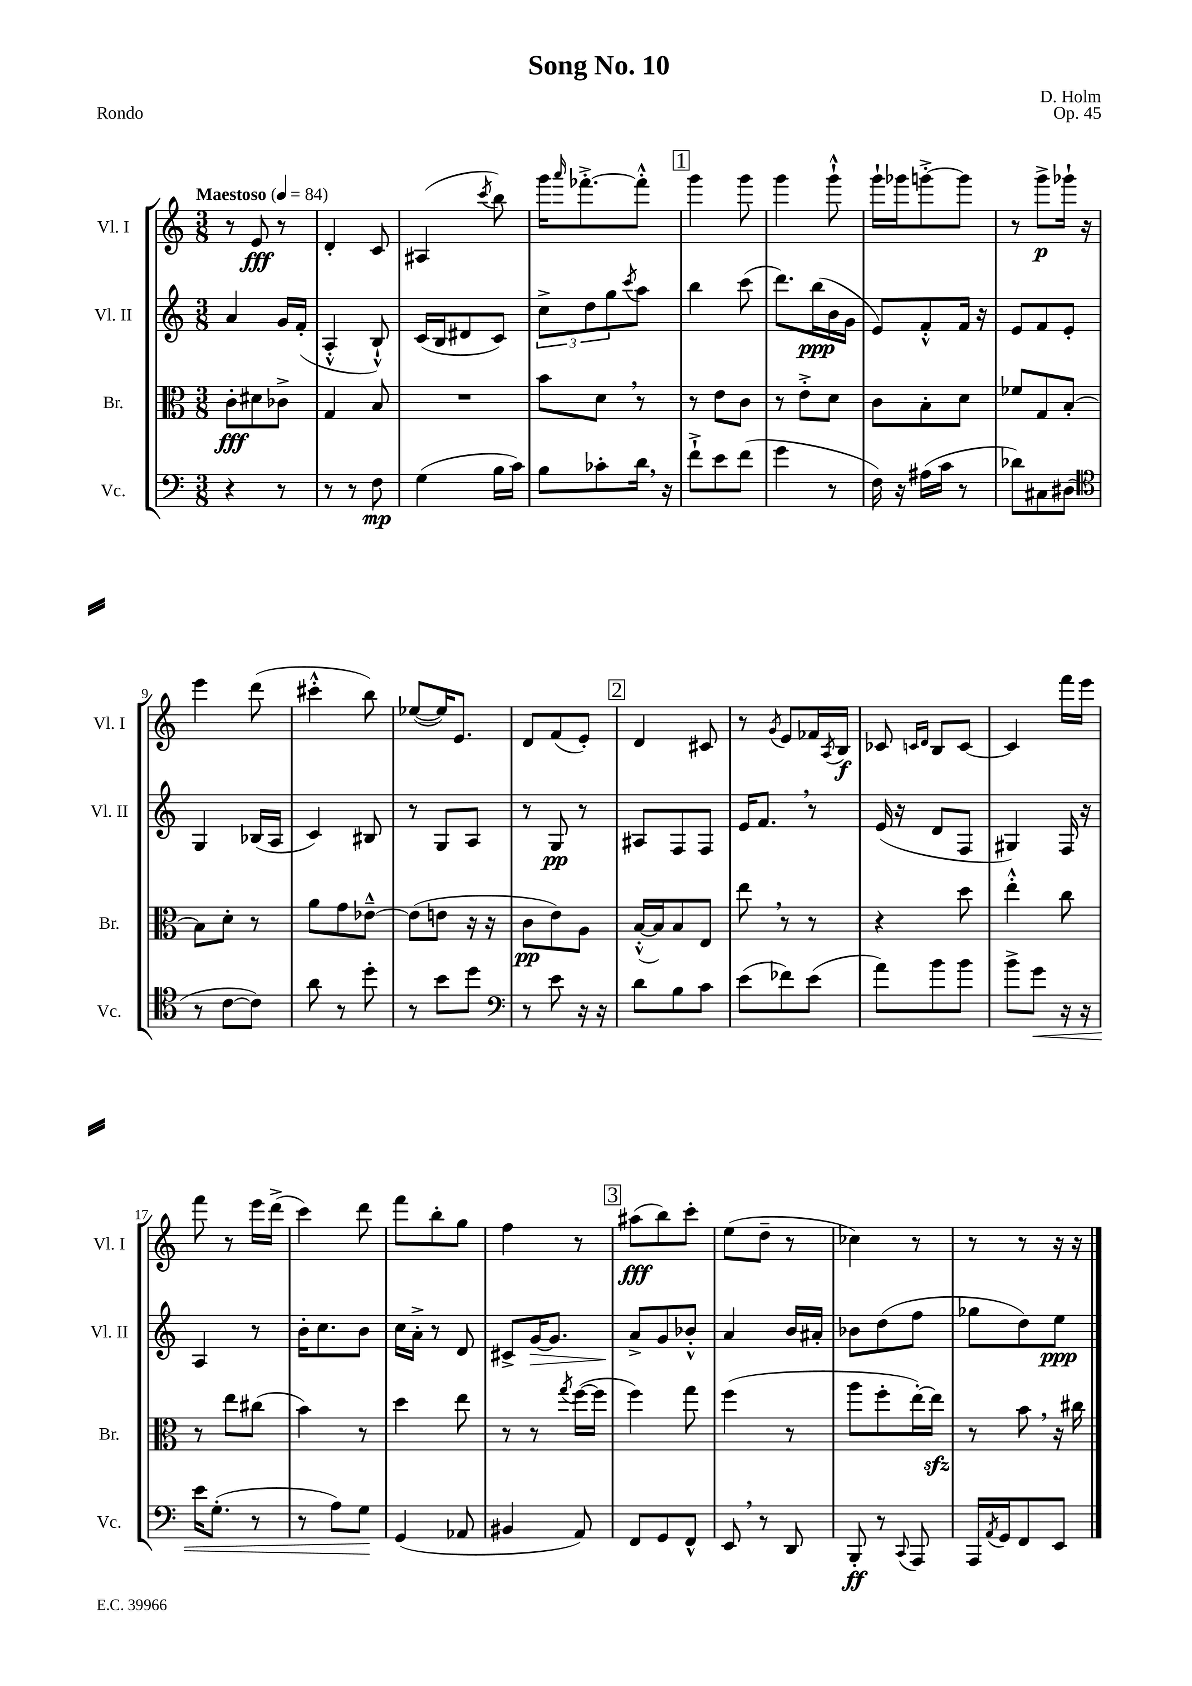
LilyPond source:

\header { title = "Song No. 10" composer = "D. Holm" opus = "Op. 45" piece = "Rondo" }
<<
\new StaffGroup <<
\new Staff = "s0" \with { instrumentName = "Vl. I" shortInstrumentName = "Vl. I" } {
    \clef treble \key c \major \numericTimeSignature \time 3/8 \tempo "Maestoso" 4 = 84
    r8 e'8\fff r8 |
    d'4-. c'8 |
    ais4( \acciaccatura { c'''8 } b''8) |
    g'''16 \grace { a'''16 } fes'''8.~-.-> fes'''8-.-^ |
    \mark \markup { \box "1" } g'''4 g'''8 |
    g'''4 g'''8-!-^ |
    g'''16-! ges'''16 g'''8~-.-> g'''8 |
    r8 g'''8->\p ges'''16-! r16 |
    e'''4 d'''8( |
    cis'''4-.-^ b''8) |
    ees''8~( ees''16) e'8. |
    d'8 f'8( e'8-.) |
    \mark \markup { \box "2" } d'4 cis'8 |
    r8 \acciaccatura { g'8 } e'8 fes'16 \acciaccatura { a8 } b16\f |
    ces'8 \grace { c'16 d'16 } b8 c'8~ |
    c'4 f'''16 e'''16 |
    f'''8 r8 e'''16 d'''16->( |
    c'''4) d'''8 |
    f'''8 b''8-. g''8 |
    f''4 r8 |
    \mark \markup { \box "3" } ais''8\fff( b''8) c'''8-. |
    e''8( d''8-- r8 |
    ces''4) r8 |
    r8 r8 r16 r16 \bar "|." |
}
\new Staff = "s1" \with { instrumentName = "Vl. II" shortInstrumentName = "Vl. II" } {
    \clef treble \key c \major \numericTimeSignature \time 3/8
    a'4 g'16 f'16-.( |
    a4-.-^ b8-!-^) |
    c'16( b16 dis'8 c'8) |
    \tuplet 3/2 { c''8-> d''8 g''8 } \acciaccatura { c'''8 } a''8 |
    \mark \markup { \box "1" } b''4 c'''8( |
    d'''8.) b''16\ppp( b'16 g'16 |
    e'8) f'8-.-^ f'16 r16 |
    e'8 f'8 e'8-. |
    g4 bes16( a16 |
    c'4) bis8 |
    r8 g8 a8 |
    r8 g8\pp r8 |
    \mark \markup { \box "2" } ais8 f8 f8 |
    e'16 f'8. \breathe r8 |
    e'16( r16 d'8 f8 |
    gis4) f16 r16 |
    a4 r8 |
    b'16-. c''8. b'8 |
    c''16 a'16-.-> r8 d'8 |
    cis'8-> g'16~\> g'8. |
    \mark \markup { \box "3" } a'8->\! g'8 bes'8-.-^ |
    a'4 b'16 ais'16-. |
    bes'8 d''8( f''8 |
    ges''8 d''8) e''8\ppp \bar "|." |
}
\new Staff = "s2" \with { instrumentName = "Br." shortInstrumentName = "Br." } {
    \clef alto \key c \major \numericTimeSignature \time 3/8
    c'8-.\fff dis'8 ces'8-> |
    g4 b8 |
    R4. |
    b'8 d'8 \breathe r8 |
    \mark \markup { \box "1" } r8 e'8 c'8 |
    r8 e'8-.-> d'8 |
    c'8 b8-. d'8 |
    fes'8 g8 b8~-. |
    b8 d'8-. r8 |
    a'8 g'8 ees'8~---^ |
    ees'8( e'8 r16 r16 |
    c'8\pp e'8) a8 |
    \mark \markup { \box "2" } b16~-.-^( b16) b8 e8 |
    e''8 \breathe r8 r8 |
    r4 d''8 |
    e''4-.-^ c''8 |
    r8 e''8 cis''8( |
    b'4) r8 |
    d''4 e''8 |
    r8 r8 \acciaccatura { g''8 } f''16~( f''16 |
    \mark \markup { \box "3" } f''4) g''8 |
    f''4( r8 |
    a''8 f''8-. e''16~-.) e''16\sfz |
    r8 b'8 \breathe r16 cis''16 \bar "|." |
}
\new Staff = "s3" \with { instrumentName = "Vc." shortInstrumentName = "Vc." } {
    \clef bass \key c \major \numericTimeSignature \time 3/8
    r4 r8 |
    r8 r8 f8\mp |
    g4( b16 c'16) |
    b8 ces'8-. d'16 \breathe r16 |
    \mark \markup { \box "1" } f'8-!-> e'8 f'8( |
    g'4 r8 |
    f16) r16 ais16( c'16 r8 |
    des'8) cis8 dis8( |
    \clef tenor r8 c'8~ c'8) |
    a'8 r8 d''8-. |
    r8 b'8 d''8 |
    \clef bass r8 e'8 r16 r16 |
    \mark \markup { \box "2" } d'8 b8 c'8 |
    e'8( fes'8) e'8( |
    a'8) b'8 b'8 |
    b'8-> g'8\< r16 r16 |
    e'16 g8.-.( r8 |
    r8 a8) g8\! |
    g,4( aes,8 |
    bis,4 a,8) |
    \mark \markup { \box "3" } f,8 g,8 f,8-^ |
    e,8 \breathe r8 d,8 |
    b,,8-.\ff r8 \appoggiatura { c,8 } a,,8 |
    a,,16 \acciaccatura { a,8 } g,16 f,8 e,8 \bar "|." |
}
>>
>>
